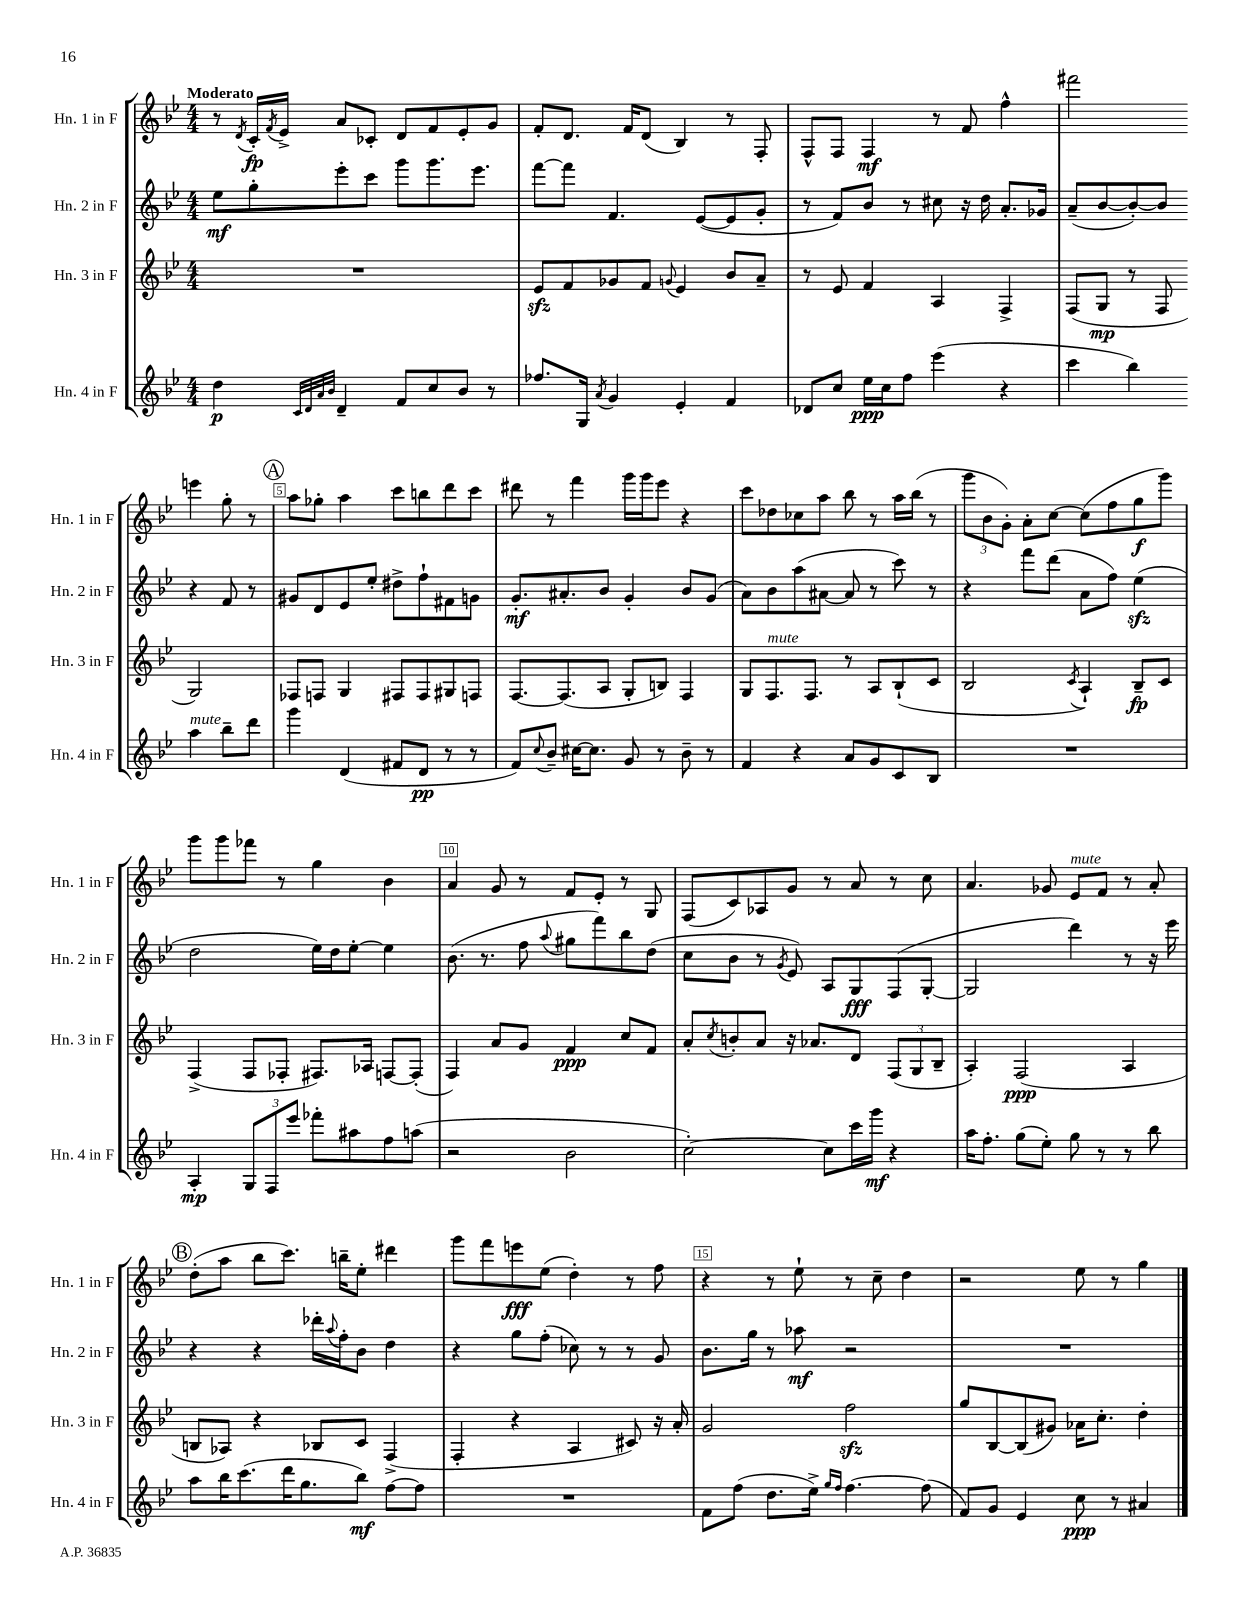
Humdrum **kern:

**kern	**kern	**kern	**kern
*staff4	*staff3	*staff2	*staff1
*clefG2	*clefG2	*clefG2	*clefG2
*k[b-e-]	*k[b-e-]	*k[b-e-]	*k[b-e-]
*M4/4	*M4/4	*M4/4	*M4/4
4dd\	1r	8ee-\L	8r
.	.	.	8qd/
.	.	8gg'\	16c'/LL
.	.	.	8qf/
.	.	.	16e-^/JJ
32qqc/LLL	.	.	.
32qqd/	.	.	.
32qqa/	.	.	.
32qqb-/JJJ	.	.	.
4d~/	.	8eee-'\	8a/L
.	.	8ccc\J	8c-'/J
8f/L	.	8ggg\L	8d/L
8cc/	.	8.ggg\	8f/
8b-/J	.	.	8e-'/
.	.	8.eee-\J	.
8r	.	.	8g/J
=	=	=	=
8.ff-/L	8e-/L	[8fff\L	8f'/L
.	8f/	8fff\]J	8.d/J
16G/Jk	.	.	.
8qa/	.	.	.
4g/	8g-/	4.f/	.
.	.	.	16f/LK
.	8f/J	.	(8d/J
.	8qqg/	.	.
4e-'/	4e-/	.	4B-/)
.	.	([8e-/L	.
4f/	8b-/L	8e-/]	8r
.	8a~/J	8g'/J	8F'/
=	=	=	=
8d-/L	8r	8r	8F^^/L
8cc/J	8e-/	8f/L)	8F/J
16ee-\LL	4f/	8b-/J	4F/
16cc\J	.	.	.
8ff\J	.	8r	.
(4eee-\	4A/	8cc#\	8r
.	.	16r	8f/
.	.	16dd\	.
4r	4F^/	8.a'/L	4ff^^\
.	.	16g-/Jk	.
=	=	=	=
4ccc\	(8F/L	(8a~/L	2fff#\
.	8G/J	[8b-/	.
4bb-\)	8r	8b-'/_)	.
.	8F/	8b-/]J	.
4aa\	2G/)	4r	4eee\
8bb-~\L	.	8f/	8gg'\
8ddd\J	.	8r	8r
=	=	=	=
4ggg\	8F-/L	8g#/L	8aa\L
.	8F/J	8d/	8gg-'\J
(4d/	4G/	8e-/	4aa\
.	.	8ee-'/J	.
8f#/L	8F#/L	8dd#^\L	8ccc\L
8d/J	8F#/	8ff`\	8bb\
8r	8G#/	8f#\	8ddd\
8r	8F/J	8g\J	8ccc\J
=	=	=	=
8f/L)	[8.F/L	8.g'/L	8ddd#\
8qqcc/	.	.	.
8b-~/J	.	.	8r
.	(8.F/]	8.a#'/	.
[16cc#\LK	.	.	4fff\
8.cc#\]J	.	.	.
.	8A/J	8b-/J	.
8g/	8G'/L	4g'/	16ggg\LL
.	.	.	16ggg\J
8r	8B/J)	.	8eee-\J
8b-~\	4F/	8b-/L	4r
8r	.	(8g/J	.
=	=	=	=
4f/	8G/L	8a\L)	8ccc\L
.	8.F/	8b-\	8dd-\
4r	.	(8aa\	8cc-\
.	8.F/J	.	.
.	.	[8a#\J	8aa\J
8a/L	8r	8a#/]	8bb-\
8g/	8A/L	8r	8r
8c/	(8B-`/	8ccc\)	16aa\LL
.	.	.	(16bb-\JJ
8B-/J	8c/J	8r	8r
=	=	=	=
1r	2B-/	4r	12ggg\L
.	.	.	12b-\
.	.	.	12g'\J)
.	.	8fff\L	8a'\L
.	.	(8ddd\J	[8cc\J
.	8qc/	.	.
.	4A`/)	8a\L	(8cc\]L
.	.	8ff\J)	8ff\
.	8B-~/L	(4ee-\	8gg\
.	8c/J	.	8ggg\J)
=	=	=	=
4A'/	(4F^/	2dd\	8ggg\L
.	.	.	8ggg\
12G/L	8F/L	.	8fff-\J
12F/	.	.	.
.	8F-'/J	.	8r
12eee-/J	.	.	.
8fff-'\L	8.F#/L)	16ee-\LL)	4gg\
.	.	16dd\J	.
8aa#\	.	[8ee-'\J	.
.	16A-/Jk	.	.
8ff\	[8F/L	4ee-\]	4b-\
(8aa\J	(8F'/]J	.	.
=	=	=	=
2r	4F/)	(8.b-\	4a/
.	.	8.r	.
.	8a/L	.	8g/
.	8g/J	8ff\	8r
.	.	8qqaa/	.
2b-\	4f/	8gg#\L	8f/L
.	.	8fff\)	8e-'/J
.	8cc/L	8bb-\	8r
.	8f/J	(8dd\J	8G/
=	=	=	=
[2cc'\)	8a'/L	8cc\L	(8F/L
.	8qcc/	.	.
.	8b'/	8b-\J	8c/)
.	8a/J	8r	8A-/
.	.	8qg/	.
.	16r	8e-/)	8g/J
.	8.a-/L	.	.
8cc\]L	.	8A/L	8r
16ccc\L	8d/J	8G/	8a/
16ggg\JJ	.	.	.
4r	(12F/L	(8F/	8r
.	12G/	.	.
.	.	[8G'/J	8cc\
.	12B-~/J	.	.
=	=	=	=
16aa\LK	4A'/)	2G/]	4.a/
8.ff'\J	.	.	.
(8gg\L	(2F/	.	.
8ee-'\J)	.	.	8g-/
8gg\	.	4ddd\)	8e-/L
8r	.	.	8f/J
8r	4A/	8r	8r
8bb-\	.	16r	8a'/
.	.	16eee-\	.
=	=	=	=
8aa\L	8B/L	4r	(8dd'\L
16bb-\K	8A-/J)	.	8aa\J
(8.ccc\	.	.	.
.	4r	4r	8bb-\L
16ddd\K	.	.	8.ccc\J)
8.gg\	.	.	.
.	8B-/L	16ddd-'\LL	.
.	.	8qqaa/	.
.	.	16ff'\J	16bb~\LK
8bb-\J)	8c/J	8b-\J	8ee-'\J
[8ff\L	(4F^/	4dd\	4ddd#\
8ff\]J	.	.	.
=	=	=	=
1r	4F'/	4r	8ggg\L
.	.	.	8fff\
.	4r	8gg\L	8eee\
.	.	(8ff'\J	(8ee-\J
.	4A/	8cc-\)	4dd'\)
.	.	8r	.
.	8c#/)	8r	8r
.	16r	8g/	8ff\
.	16a'/	.	.
=	=	=	=
8f\L	2g/	8.b-\L	4r
(8ff\J	.	.	.
.	.	16gg\Jk	.
8.dd\L	.	8r	8r
.	.	8aa-\	8ee-`\
16ee-^\Jk)	.	.	.
16qqgg/LL	.	.	.
16qqff/JJ	.	.	.
[4.ff\	2ff\	2r	8r
.	.	.	8cc~\
.	.	.	4dd\
(8ff\]	.	.	.
=	=	=	=
8f/L)	8gg/L	1r	2r
8g/J	[8B-/	.	.
4e-/	(8B-/]	.	.
.	8g#/J)	.	.
8cc\	16a-\LK	.	8ee-\
.	8.cc'\J	.	.
8r	.	.	8r
4a#/	4dd'\	.	4gg\
==	==	==	==
*-	*-	*-	*-
